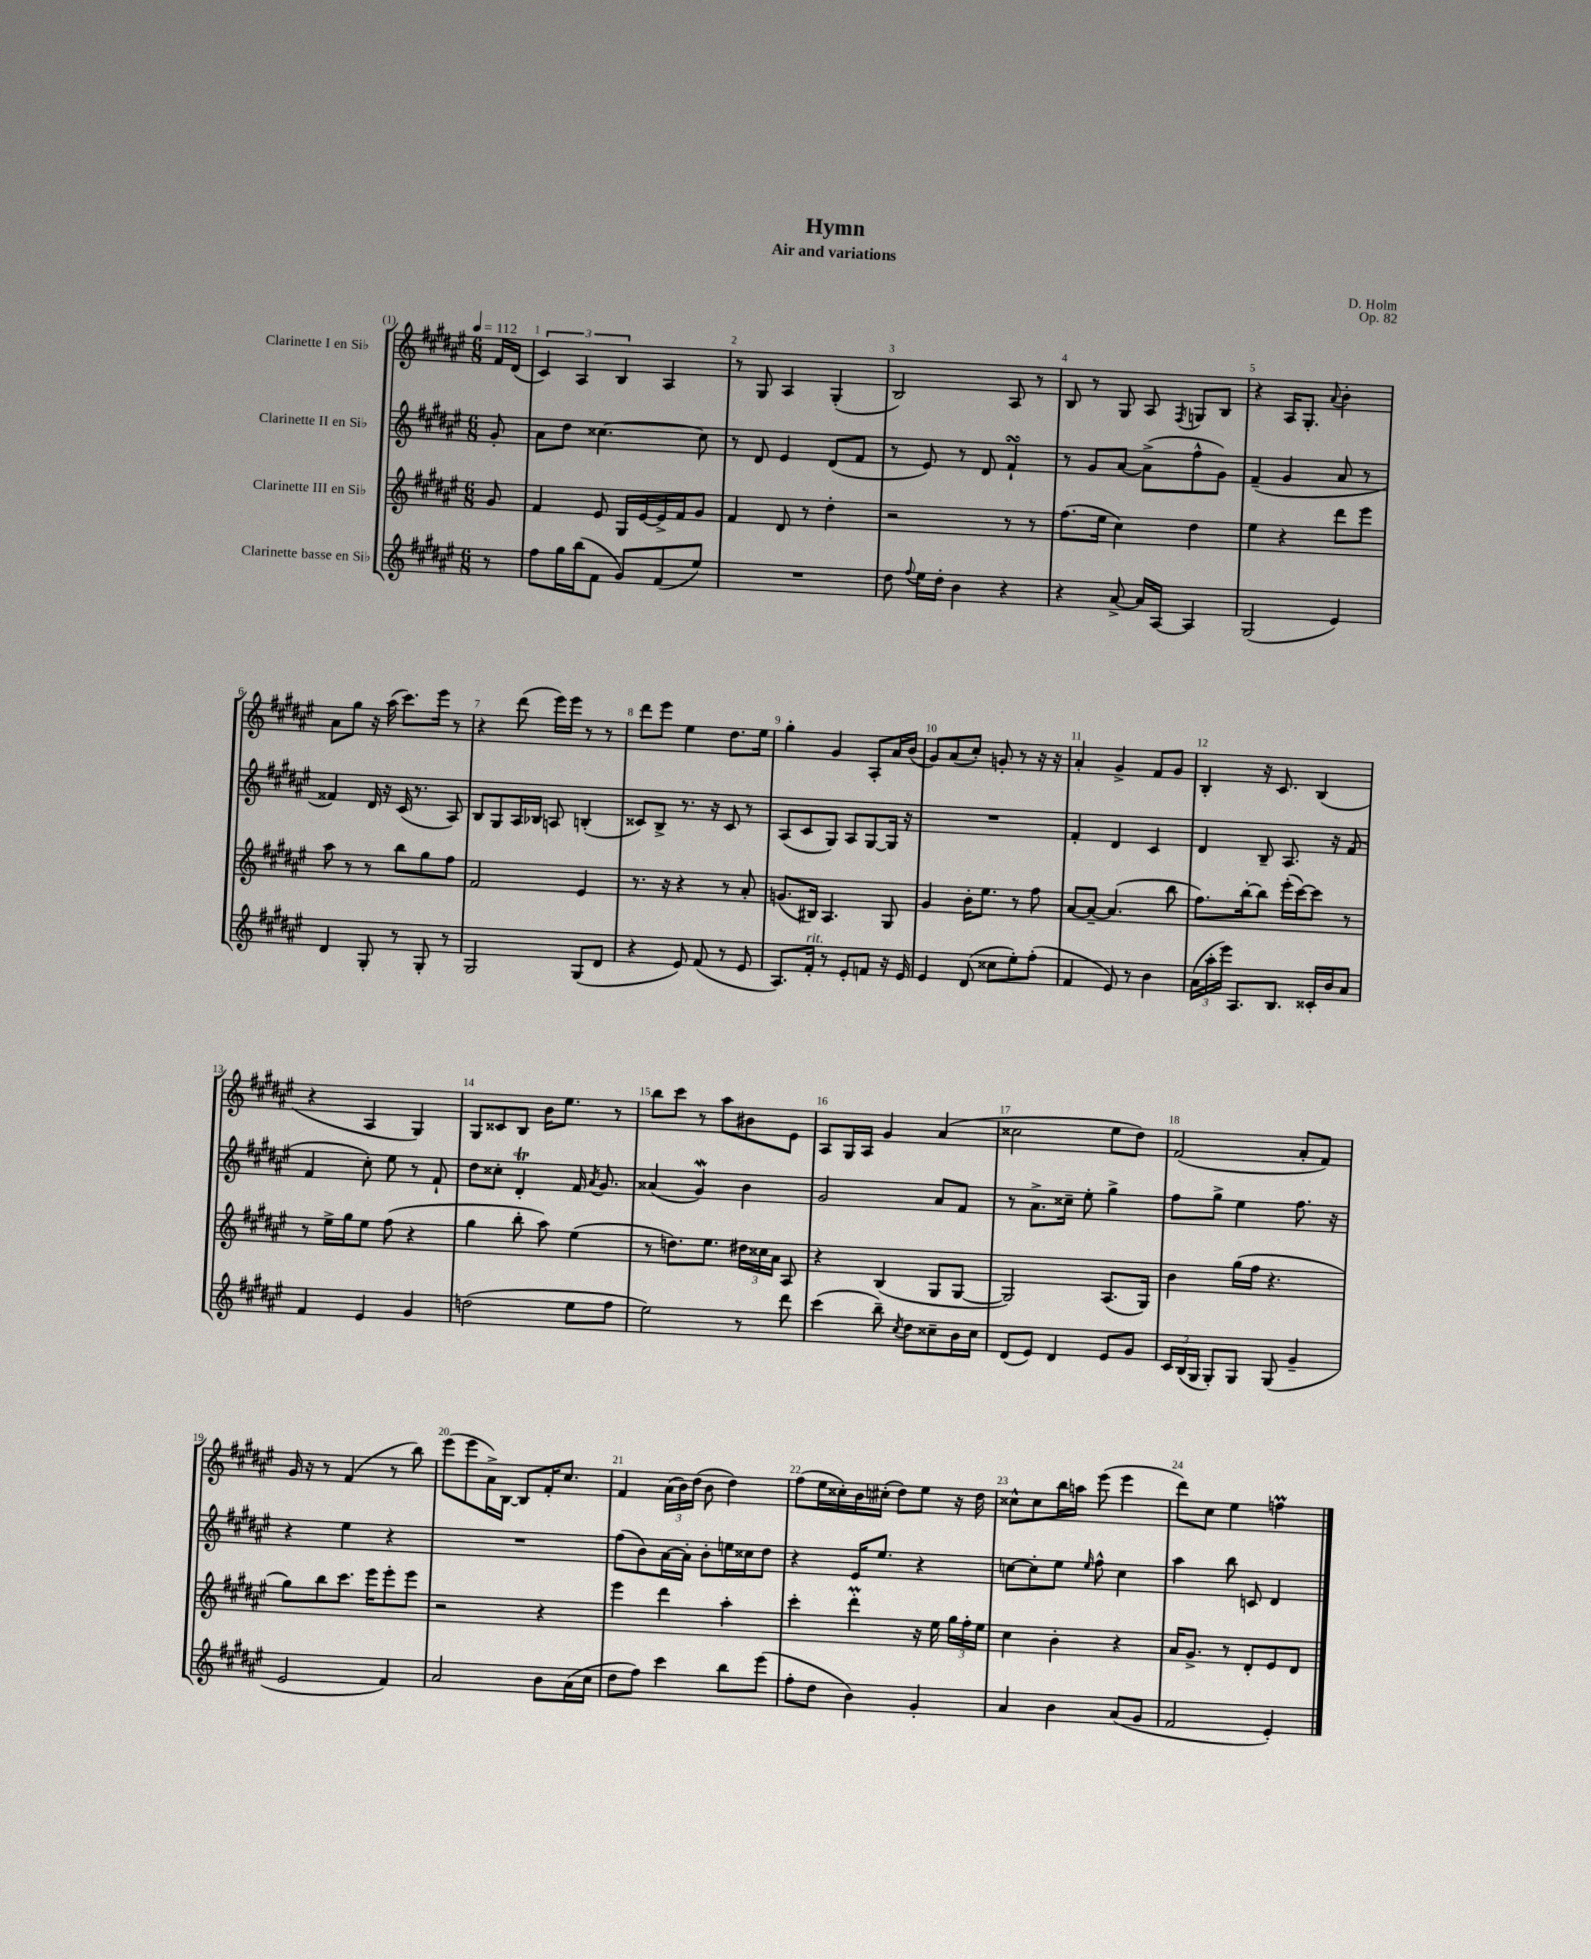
\header { title = "Hymn" composer = "D. Holm" subtitle = "Air and variations" opus = "Op. 82" }
<<
\new StaffGroup <<
\new Staff = "s0" \with { instrumentName = "Clarinette I en Sib" } {
    \clef treble \key fis \major \numericTimeSignature \time 6/8 \partial 8 \tempo 4 = 112
    \autoBeamOff fis'16[ dis'16]( |
    \tuplet 3/2 { cis'4) ais4 b4 } ais4 |
    r8 gis8 ais4 gis4-.( |
    b2) ais8 r8 |
    b8 r8 gis8 ais8 \acciaccatura { fis8 } g8[ b8] |
    r4 ais16[ gis8.]-. \appoggiatura { ais'8 } b'4-. |
    ais'8[ gis''8] r16 ais''16( cis'''8.[) eis'''16] r8 |
    r4 dis'''8( eis'''16[) eis'''16] r8 r8 |
    dis'''8[ eis'''8] eis''4 dis''8.[ eis''16] |
    gis''4-. gis'4 ais8[-. ais'16 b'16]( |
    gis'8[) ais'8( cis''8]-.) g'8-. r8 r16 r16 |
    ais'4-. gis'4-> fis'8[ gis'8] |
    b4-. r16 cis'8. b4( |
    r4 ais4 gis4) |
    gis8[ cisis'8 b8] b'16[ eis''8.] r8 |
    b''8[ cis'''8] r8 ais''8[ bis'8 eis'8] |
    ais8[ gis16 ais16] gis'4 ais'4( |
    cisis''2 eis''8[ dis''8]) |
    fis'2( ais'8[-. fis'8]) |
    gis'16 r16 r8 fis'4( r8 b''8) |
    eis'''8[( eis'''8 ais'16->) b16]~ b8[ fis'16-. cis''8.] |
    fis'4 \tuplet 3/2 { ais'16[( b'16) dis''16]( } b'8 dis''4) |
    fis''8[( eis''16 cisis''16-.) b'16 cis''16]-.( dis''8[) eis''8] r16 dis''16 |
    cisis''8[-^ cisis''8 b''16 a''16] eis'''8( eis'''4 |
    dis'''8[) cis''8] eis''4 f''4\prall \bar "|." |
}
\new Staff = "s1" \with { instrumentName = "Clarinette II en Sib" } {
    \clef treble \key fis \major \numericTimeSignature \time 6/8 \partial 8
    \autoBeamOff gis'8-. |
    ais'8[ dis''8] cisis''4.~ cisis''8 |
    r8 dis'8 eis'4 dis'8[( fis'8] |
    r8 eis'8) r8 dis'8 fis'4-!\turn |
    r8 gis'8[ ais'8]~ ais'8[->( fis''8-^ gis'8]) |
    fis'4--( gis'4 ais'8 r8 |
    fisis'4) dis'16 r16 cis'16( r8. ais8) |
    b8[ gis8 ais16 bes16] a8 b4-.( |
    cisis'8[) b8]-> r8. r16 cisis'8 r8 |
    ais8[( cis'8 gis8]) ais8[ gis8~ gis16] r16 |
    R2. |
    fis'4-. dis'4 cis'4 |
    dis'4 b8-- ais8. r16 fis'8( |
    fis'4 cis''8-.) eis''8 r8 fis'8-! |
    dis''8[ cisis''8]-. dis'4-.\trill fis'16 \acciaccatura { ais'8 } gis'8. |
    aisis'4( gis'4\mordent) b'4 |
    gis'2 ais'8[ fis'8] |
    r8 ais'8.[-> cisis''16]-- eis''8-. gis''4-> |
    fis''8[ gis''8]-> eis''4 fis''8. r16 |
    r4 eis''4 r4 |
    R2. |
    fis''8[( b'8) ais'16~ ais'16]-. b'8[-. e''16 cisis''16 dis''8] |
    r4 eis'16[ eis''8.] r4 |
    c''8[~ c''8-. eis''8] \grace { eis''16 } fis''8-^ c''4 |
    ais''4 b''8 c'8 dis'4 \bar "|." |
}
\new Staff = "s2" \with { instrumentName = "Clarinette III en Sib" } {
    \clef treble \key fis \major \numericTimeSignature \time 6/8 \partial 8
    \autoBeamOff gis'8 |
    fis'4 eis'8 gis16[ eis'16~ eis'16-> fis'16 gis'8] |
    fis'4 dis'8 r8 dis''4-. |
    r2 r8 r8 |
    fis''8.[( eis''16] cis''4) dis''4 |
    eis''4 r4 dis'''8[ eis'''8] |
    ais''8 r8 r8 b''8[ gis''8 fis''8] |
    fis'2 eis'4 |
    r8. r16 r4 r8 ais'8-. |
    g'8.[( bis16]) ais4. gis8 |
    gis'4 b'16[-. eis''8.] r8 fis''8 |
    ais'8[~ ais'8]~-- ais'4.( b''8 |
    fis''8.[) b''16~-. b''8] eis'''16[-.( cis'''16~) cis'''8] r8 |
    r8 eis''16[-> gis''16 eis''8] fis''8( r4 |
    gis''4 b''8-. ais''8) eis''4( |
    r8 d''8.[) eis''8.] \tuplet 3/2 { dis''16[ cisis''16 ais'16] } ais8 |
    r4 b4( gis8[ gis8]~ |
    gis2) ais8.[( gis16]) |
    b'4 gis''16[( fis''16] r4. |
    gis''8[) b''8 cis'''8.] eis'''16[ eis'''8-. eis'''8] |
    r2 r4 |
    eis'''4 dis'''4 ais''4-. |
    cis'''4-. dis'''4-.\prall r16 eis''16 \tuplet 3/2 { gis''16[ fis''16-. eis''16] } |
    cis''4 b'4-. r4 |
    ais'16[ gis'8.]-> r8 dis'8[-. eis'8 dis'8] \bar "|." |
}
\new Staff = "s3" \with { instrumentName = "Clarinette basse en Sib" } {
    \clef treble \key fis \major \numericTimeSignature \time 6/8 \partial 8
    \autoBeamOff r8 |
    fis''8[ gis''16 b''16( fis'8] gis'8[) fis'8( eis''8]) |
    R2. |
    dis''8 \appoggiatura { fis''8 } eis''16[ dis''16]-. b'4 r4 |
    r4 ais'8~-> ais'16[ ais16]~ ais4 |
    gis2( eis'4) |
    dis'4 gis8-. r8 gis8-. r8 |
    gis2 gis8[( dis'8] |
    r4 eis'8) fis'8( r8 eis'8 |
    ais8.[) fis'16]-.^\markup { \italic "rit." } r8 eis'8[-. f'8] r16 eis'16 |
    eis'4 dis'8( cisis''8[ eis''8-.) fis''8]-.( |
    fis'4 eis'8) r8 b'4 |
    \tuplet 3/2 { ais'16[( ais''16-. eis'''16]) } ais8.[ b8.] cisis'16[-. b'16 ais'8] |
    fis'4 eis'4 gis'4 |
    d''2( eis''8[ fis''8] |
    eis''2) r8 dis'''8 |
    cis'''4( b''8--) \acciaccatura { cis''8 } dis''8[ cisis''8-- b'16 cisis''16] |
    dis'8[( eis'8]) dis'4 eis'8[ gis'8] |
    \tuplet 3/2 { cis'16[ b16( gis16] } gis8[-.) gis8] gis8( gis'4-- |
    eis'2 fis'4) |
    ais'2 b'8[ ais'16( cis''16] |
    dis''8[ fis''8]) cis'''4 b''8[ eis'''8]( |
    fis''8[-. dis''8] b'4) gis'4-. |
    ais'4 b'4 ais'8[( gis'8] |
    fis'2 eis'4-.) \bar "|." |
}
>>
>>
\layout { \context { \Score \override BarNumber.break-visibility = ##(#f #t #t) barNumberVisibility = #all-bar-numbers-visible } }
